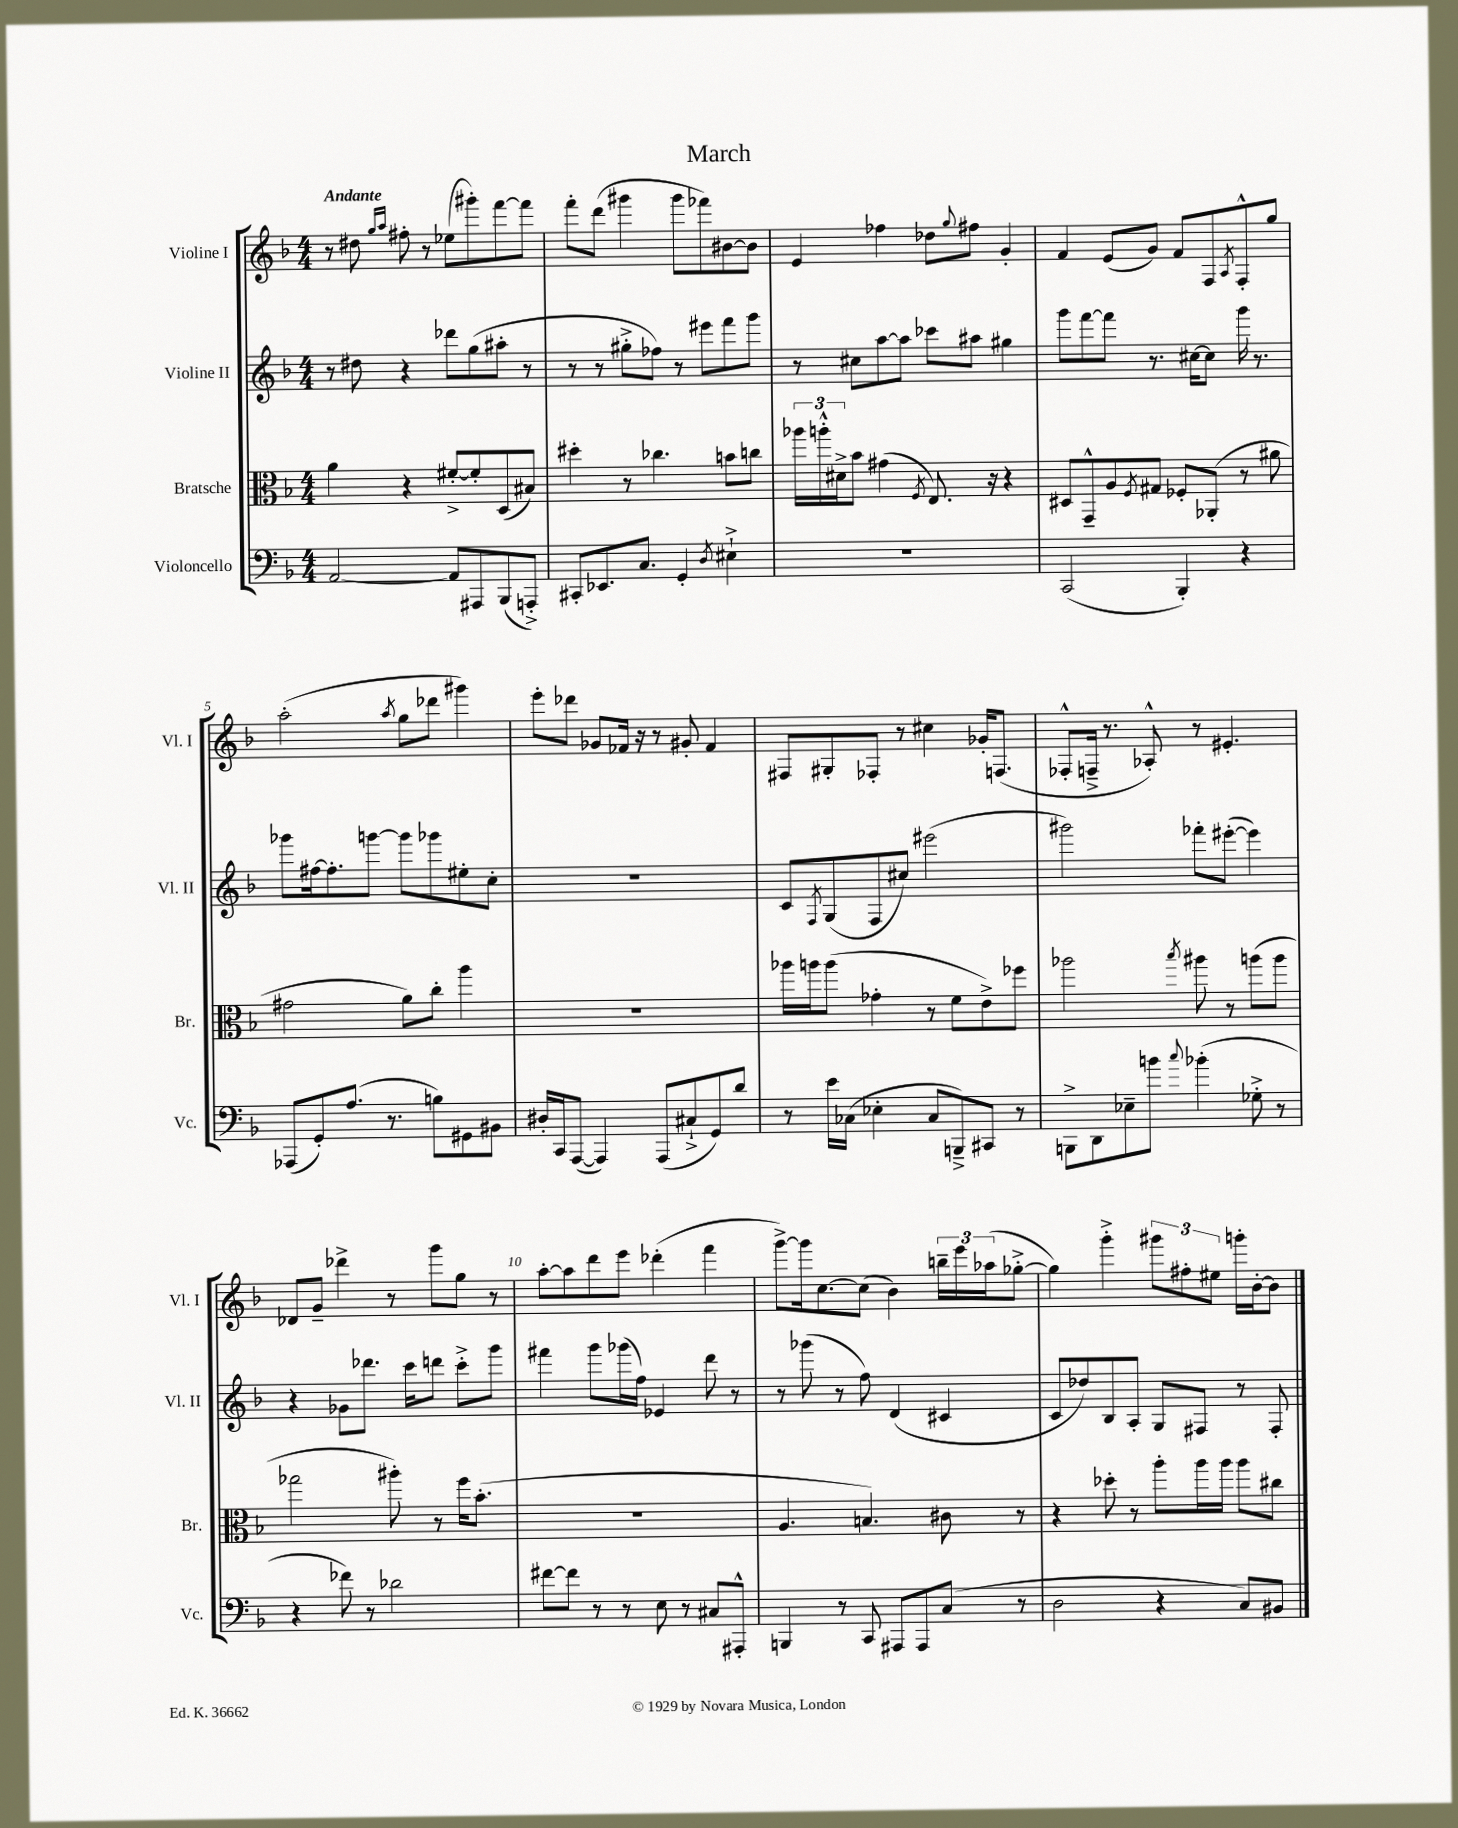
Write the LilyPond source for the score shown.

\header { title = "March" }
<<
\new StaffGroup <<
\new Staff = "s0" \with { instrumentName = "Violine I" shortInstrumentName = "Vl. I" } {
    \clef treble \key f \major \numericTimeSignature \time 4/4 \tempo "Andante"
    r8 dis''8 \grace { g''16 a''16 } fis''8-. r8 ees''8( gis'''8-.) f'''8~ f'''8 |
    f'''8-. d'''8( gis'''4 gis'''8 fes'''8) bis'8~ bis'8 |
    e'4 fes''4 des''8 \appoggiatura { g''8 } fis''8 g'4-. |
    f'4 e'8( g'8) f'8 f8 \acciaccatura { a8 } f8-.-^ g''8 |
    a''2-.( \acciaccatura { a''8 } g''8 des'''8 gis'''4) |
    e'''8-. des'''8 ges'8 fes'16 r16 r8 gis'8-. fes'4 |
    fis8 gis8-. fes8-. r8 cis''4 ges'16-. f8.( |
    fes8-.-^ f16---> r8. aes8-.-^) r8 eis'4.-. |
    des'8 g'8-- des'''4-> r8 g'''8 g''8 r8 |
    a''8~-. a''8 d'''8 e'''8 des'''4-.( f'''4 |
    g'''8~->) g'''16 c''8.~ c''8( bes'4) \tuplet 3/2 { b''16-- e'''16 aes''16( } ges''8~-.-> |
    ges''4) g'''4-.-> \tuplet 3/2 { gis'''8 fis''8-. eis''8 } g'''16-. bes'16~-. bes'8 \bar "|." |
}
\new Staff = "s1" \with { instrumentName = "Violine II" shortInstrumentName = "Vl. II" } {
    \clef treble \key f \major \numericTimeSignature \time 4/4
    r8 dis''8 r4 des'''8 g''8( ais''8-. r8 |
    r8 r8 gis''8-.-> fes''8) r8 eis'''8 f'''8 g'''8 |
    r8 cis''8 a''8~ a''8 ces'''8 ais''8 gis''4 |
    g'''8 f'''8~ f'''8 r8. cis''16~ cis''8 g'''16 r8. |
    ges'''8 fis''16~ fis''8.-. g'''8~ g'''8 ges'''8 eis''8-. c''8-. |
    R1 |
    c'8 \acciaccatura { f8 } g8( f8 cis''8) eis'''2( |
    gis'''2) fes'''8-. eis'''8~-.( eis'''4) |
    r4 ges'8 des'''8. c'''16 d'''8 c'''8-.-> g'''8 |
    fis'''4 g'''8 ges'''16( f''16) ees'4 d'''8 r8 |
    r8 ges'''8( r8 f''8) d'4( cis'4 |
    c'8 des''8) bes8 a8-. g8 fis8 r8 fis8-. \bar "|." |
}
\new Staff = "s2" \with { instrumentName = "Bratsche" shortInstrumentName = "Br." } {
    \clef alto \key f \major \numericTimeSignature \time 4/4
    a'4 r4 fis'8~-.-> fis'8-. d8( bis8) |
    dis''4-. r8 ces''4. b'8 c''8 |
    \tuplet 3/2 { aes''16 a''16-.-^ dis'16-> } bes'8 gis'4( \acciaccatura { f8 } e8.) r16 r4 |
    dis8 g,8---^ a8 \acciaccatura { f8 } gis8 fes8-. aes,8-.( r8 ais'8 |
    gis'2 a'8) c''8-. a''4 |
    R1 |
    aes''16 a''16 a''8( ges'4-. r8 f'8 e'8->) fes''8 |
    aes''2 \acciaccatura { bes''8 } ais''8 r8 a''8( a''8 |
    ges''2 ais''8-.) r8 f''16 bes'8.-.( |
    R1 |
    a4. b4.) cis'8 r8 |
    r4 des''8-. r8 a''8-. a''16 a''16 a''8 cis''8 \bar "|." |
}
\new Staff = "s3" \with { instrumentName = "Violoncello" shortInstrumentName = "Vc." } {
    \clef bass \key f \major \numericTimeSignature \time 4/4
    a,2~ a,8 ais,,8 bes,,8( a,,8-.->) |
    cis,8-. ees,8. c8. g,4-. \acciaccatura { d8 } eis4-!-> |
    R1 |
    c,2( bes,,4-.) r4 |
    aes,,8( g,8-.) a8.( r8. b8) gis,8 bis,8 |
    dis16-. c,16 a,,8~( a,,4) a,,8( cis8-!-> g,8) d'8 |
    r8 e'16 ces16( ees4-. ces8 b,,8--->) cis,8 r8 |
    b,,8-> d,8 ees8-- b'8 \appoggiatura { c''8 } bes'4-.( ges8-.-> r8 |
    r4 fes'8) r8 des'2 |
    fis'8~ fis'8 r8 r8 e8 r8 cis8 ais,,8-.-^ |
    b,,4 r8 c,8 ais,,8 ais,,8 c8( r8 |
    d2 r4 c8) bis,8 \bar "|." |
}
>>
>>
\layout { \context { \Score \override BarNumber.break-visibility = ##(#f #t #t) barNumberVisibility = #(every-nth-bar-number-visible 5) } }
